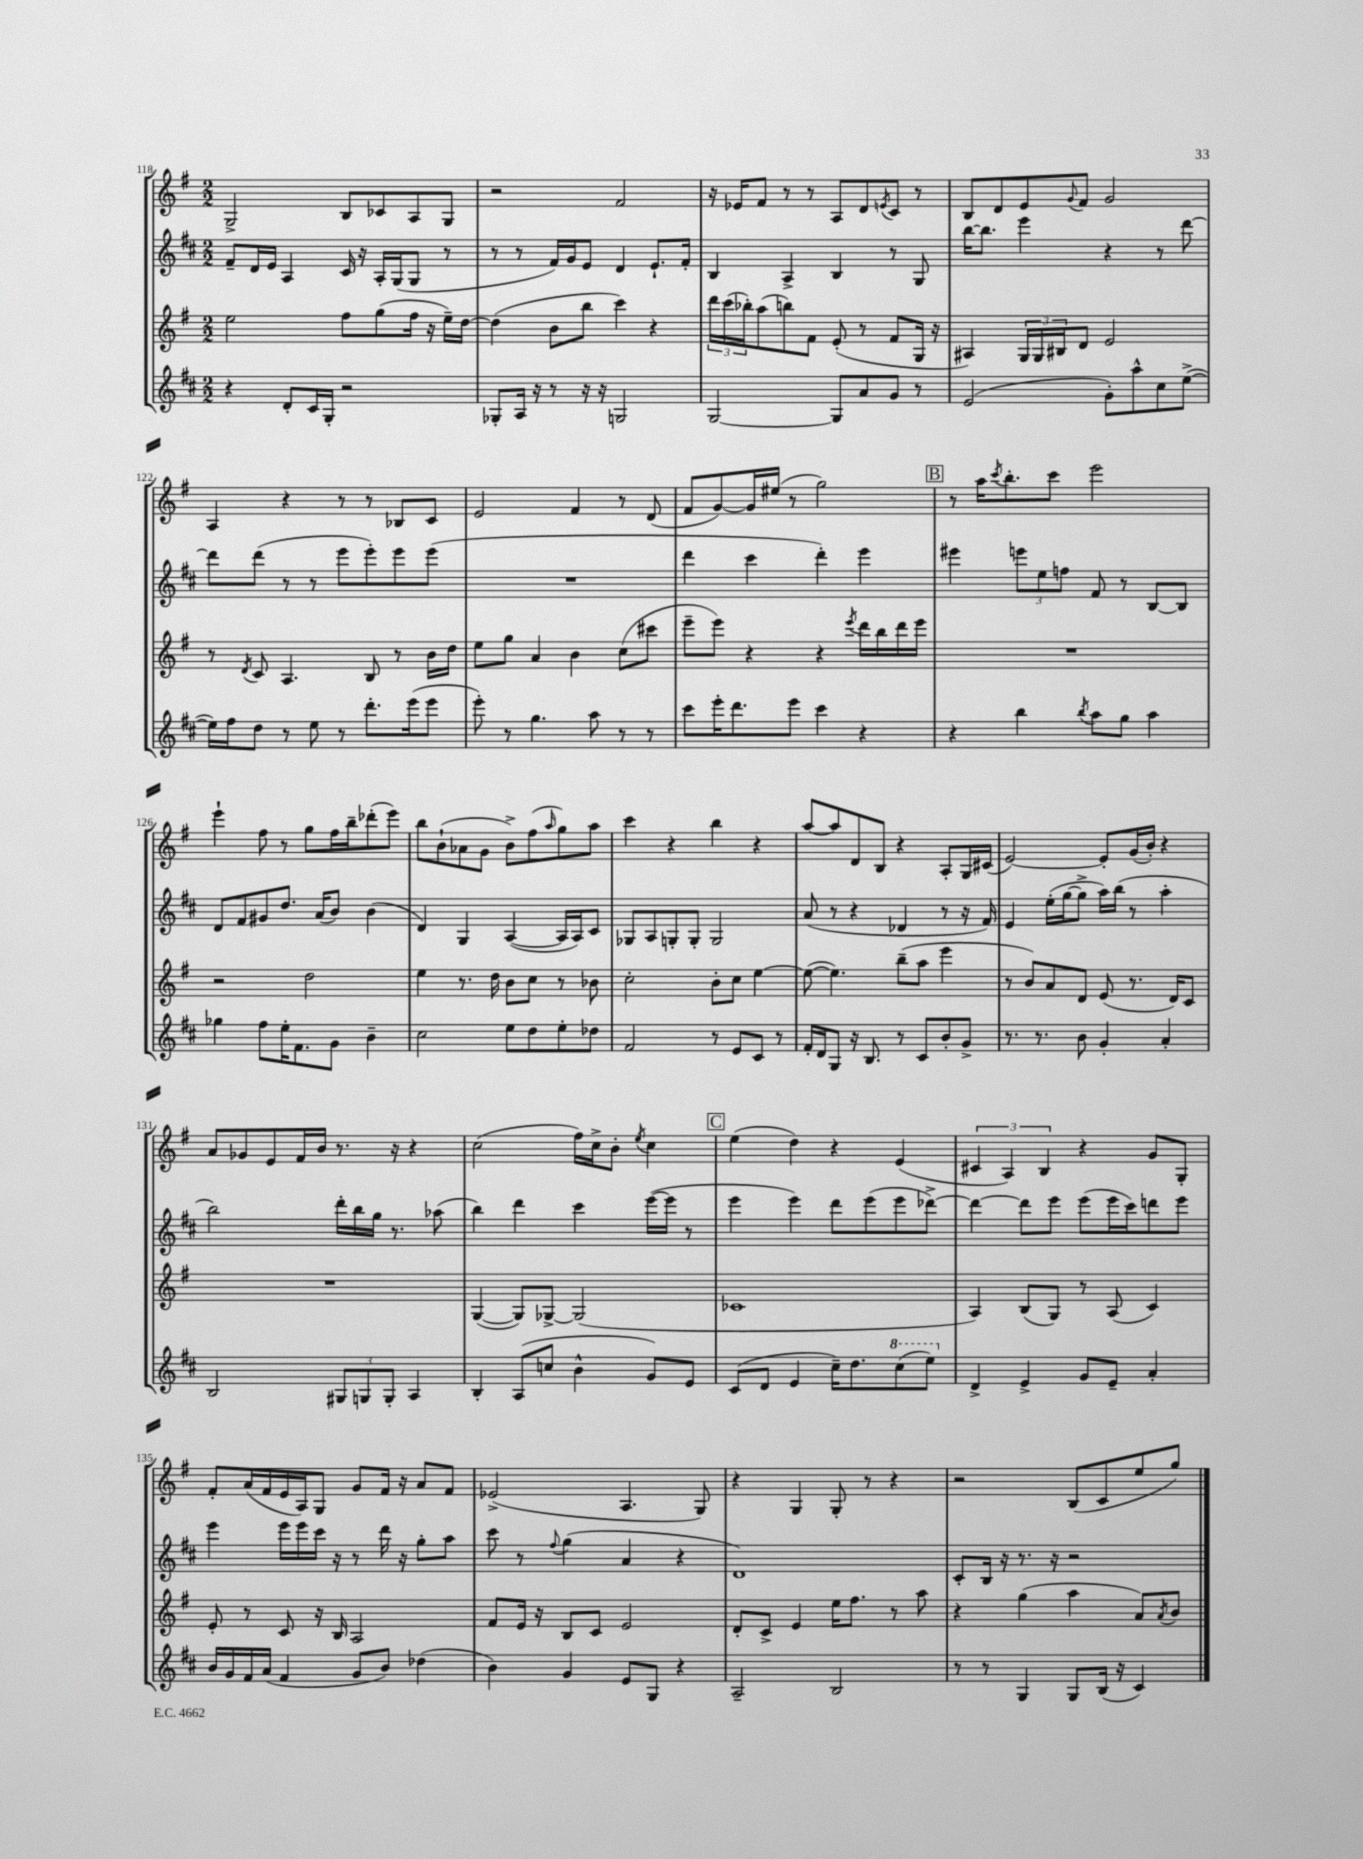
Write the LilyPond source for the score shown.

<<
\new StaffGroup <<
\new Staff = "s0" {
    \clef treble \key g \major \numericTimeSignature \time 2/2
    g2-> b8 ces'8 a8 g8 |
    r2 fis'2 |
    r16 ees'16 fis'8 r8 r8 a8 d'8 \acciaccatura { e'8 } c'8 r8 |
    b8 d'8 e'8 \appoggiatura { g'8 } fis'8 g'2 |
    a4 r4 r8 r8 bes8 c'8 |
    e'2 fis'4 r8 d'8( |
    fis'8 g'8~) g'16 eis''16( r8 g''2) |
    \mark \markup { \box "B" } r8 a''16 \acciaccatura { c'''8 } b''8.-. c'''8 e'''2 |
    e'''4-! fis''8 r8 g''8 fis''16 b''16-- des'''8-.( e'''8) |
    b''8 b'8-!( aes'8 g'8 b'8->) fis''8( \grace { a''16 } g''8) a''8 |
    c'''4 r4 b''4 r4 |
    a''8~ a''8 d'8 b8 r4 a8-. g16 cis'16( |
    e'2~) e'8-. g'16( b'16-.) r4 |
    a'8 ges'8 e'8 fis'16 b'16 r8. r16 r4 |
    c''2( fis''16) c''16-> b'8-. \acciaccatura { e''8 } c''4 |
    \mark \markup { \box "C" } e''4( d''4) r4 e'4( |
    \tuplet 3/2 { cis'4 a4) b4 } r4 g'8 g8-. |
    fis'8-. a'16( fis'16 e'16 a16) g8 g'8 fis'16 r16 a'8 fis'8 |
    ees'2->( a4. g8) |
    r4 g4 g8-. r8 r4 |
    r2 b8( c'8 e''8 g''8) \bar "|." |
}
\new Staff = "s1" {
    \clef treble \key d \major \numericTimeSignature \time 2/2
    fis'8-- d'16 e'16 a4 cis'16 r16 a16-. g16( g8 r8 |
    r8 r8 fis'16) g'16 e'8 d'4 e'8.-! fis'16-. |
    b4 a4-> b4 r8 g8 |
    b''16~ b''8. e'''4 r4 r8 d'''8~ |
    d'''8 d'''8( r8 r8 e'''8 e'''8-.) e'''8 e'''8( |
    R1 |
    d'''4 cis'''4 d'''4-.) e'''4 |
    \mark \markup { \box "B" } eis'''4 \tuplet 3/2 { e'''8 e''8 f''8 } fis'8 r8 b8~ b8 |
    d'8 fis'8 gis'8 d''8. a'16( b'8) b'4( |
    d'4) g4 a4~( a16 a16) cis'8 |
    ges8 a8 g8-. g8-. g2 |
    a'8( r8 r4 des'4 r8 r16 fis'16) |
    e'4 e''16-.( g''16~ g''8-> a''16) b''16( r8 a''4-. |
    b''2) d'''16-. b''16 g''16 r8. aes''8( |
    b''4) d'''4 cis'''4 e'''16~( e'''16 r8 |
    \mark \markup { \box "C" } e'''4 e'''4) d'''8 e'''8( e'''8 des'''8~->) |
    des'''4~ des'''8 e'''8 e'''8( e'''16 cis'''16) d'''8 e'''8 |
    e'''4 e'''16 e'''16 cis'''16 r16 r8 d'''16 r16 g''8-. a''8 |
    cis'''8 r8 \appoggiatura { fis''8 } g''4( a'4 r4 |
    d'1) |
    cis'8-. b16 r16 r8. r16 r2 \bar "|." |
}
\new Staff = "s2" {
    \clef treble \key g \major \numericTimeSignature \time 2/2
    e''2 fis''8 g''8( fis''16 r16 e''16--) d''16~ |
    d''4( b'8 b''8 c'''4) r4 |
    \tuplet 3/2 { d'''16 c'''16( bes''16-.) } a''8( b''8) fis'8 e'8-.( r8 fis'8 g16 r16 |
    ais4) \tuplet 3/2 { g16 g16 bis16 } d'8 e'2 |
    r8 \acciaccatura { d'8 } c'8 a4. b8 r8 b'16 d''16 |
    e''8 g''8 a'4 b'4 c''8( cis'''8 |
    e'''8-- e'''8) r4 r4 \acciaccatura { e'''8 } d'''16 b''16 d'''16 e'''16 |
    \mark \markup { \box "B" } R1 |
    r2 d''2 |
    e''4 r8. d''16 b'8 c''8 r8 bes'8 |
    c''2-. b'8-. c''8 e''4~ |
    e''8~( e''4.) b''8--( a''8 e'''4 |
    r8 b'8) a'8 d'8 e'8( r8. d'16) c'8 |
    R1 |
    g4~( g8) ges8~-> ges2( |
    \mark \markup { \box "C" } ces'1 |
    a4) b8( g8) r8 a8( c'4) |
    e'8-. r8 c'8 r16 b16 a2 |
    fis'8 e'16 r16 b8 c'8 e'2 |
    d'8-. c'8-> e'4 e''16 fis''8. r8 a''8 |
    r4 g''4( a''4 a'8) \acciaccatura { a'8 } b'8 \bar "|." |
}
\new Staff = "s3" {
    \clef treble \key d \major \numericTimeSignature \time 2/2
    r4 d'8-. cis'16 g16-. r2 |
    ges8-. a16 r16 r8 r16 r16 g2 |
    g2~ g8 a'8 g'8 r8 |
    e'2( g'8-.) a''8-^ cis''8 e''8~->( |
    e''16) fis''16 d''8 r8 e''8 r8 d'''8.-. e'''16( e'''8 |
    e'''8-.) r8 g''4. a''8 r8 r8 |
    cis'''8 e'''16-. d'''8. e'''8 cis'''4 r4 |
    \mark \markup { \box "B" } r4 b''4 \acciaccatura { b''8 } a''8 g''8 a''4 |
    ges''4 fis''8 e''16-. fis'8. g'8 b'4-- |
    cis''2 e''8 d''8 e''8-. des''8 |
    fis'2 r8 e'8 cis'8 r8 |
    fis'16-. d'16 g8 r16 b8. r8 cis'8 b'8-. g'8-> |
    r8. r8. b'8 g'4-. a'4-. |
    b2 \tuplet 3/2 { gis8 g8 g8-. } a4 |
    b4-. a8( c''8 b'4-^ g'8) e'8 |
    \mark \markup { \box "C" } cis'8( d'8 e'4 cis''16--) d''8. \ottava #1 cis'''8( e'''8) \ottava #0 |
    d'4-> e'4-> g'8 e'8-- a'4-. |
    b'16 g'16 fis'16 a'16( fis'4 g'8 b'8) des''4( |
    b'4) g'4 e'8 g8 r4 |
    a2-- b2 |
    r8 r8 g4 g8 b16( r16 cis'4) \bar "|." |
}
>>
>>
\layout { \context { \Score currentBarNumber = #118 } }
